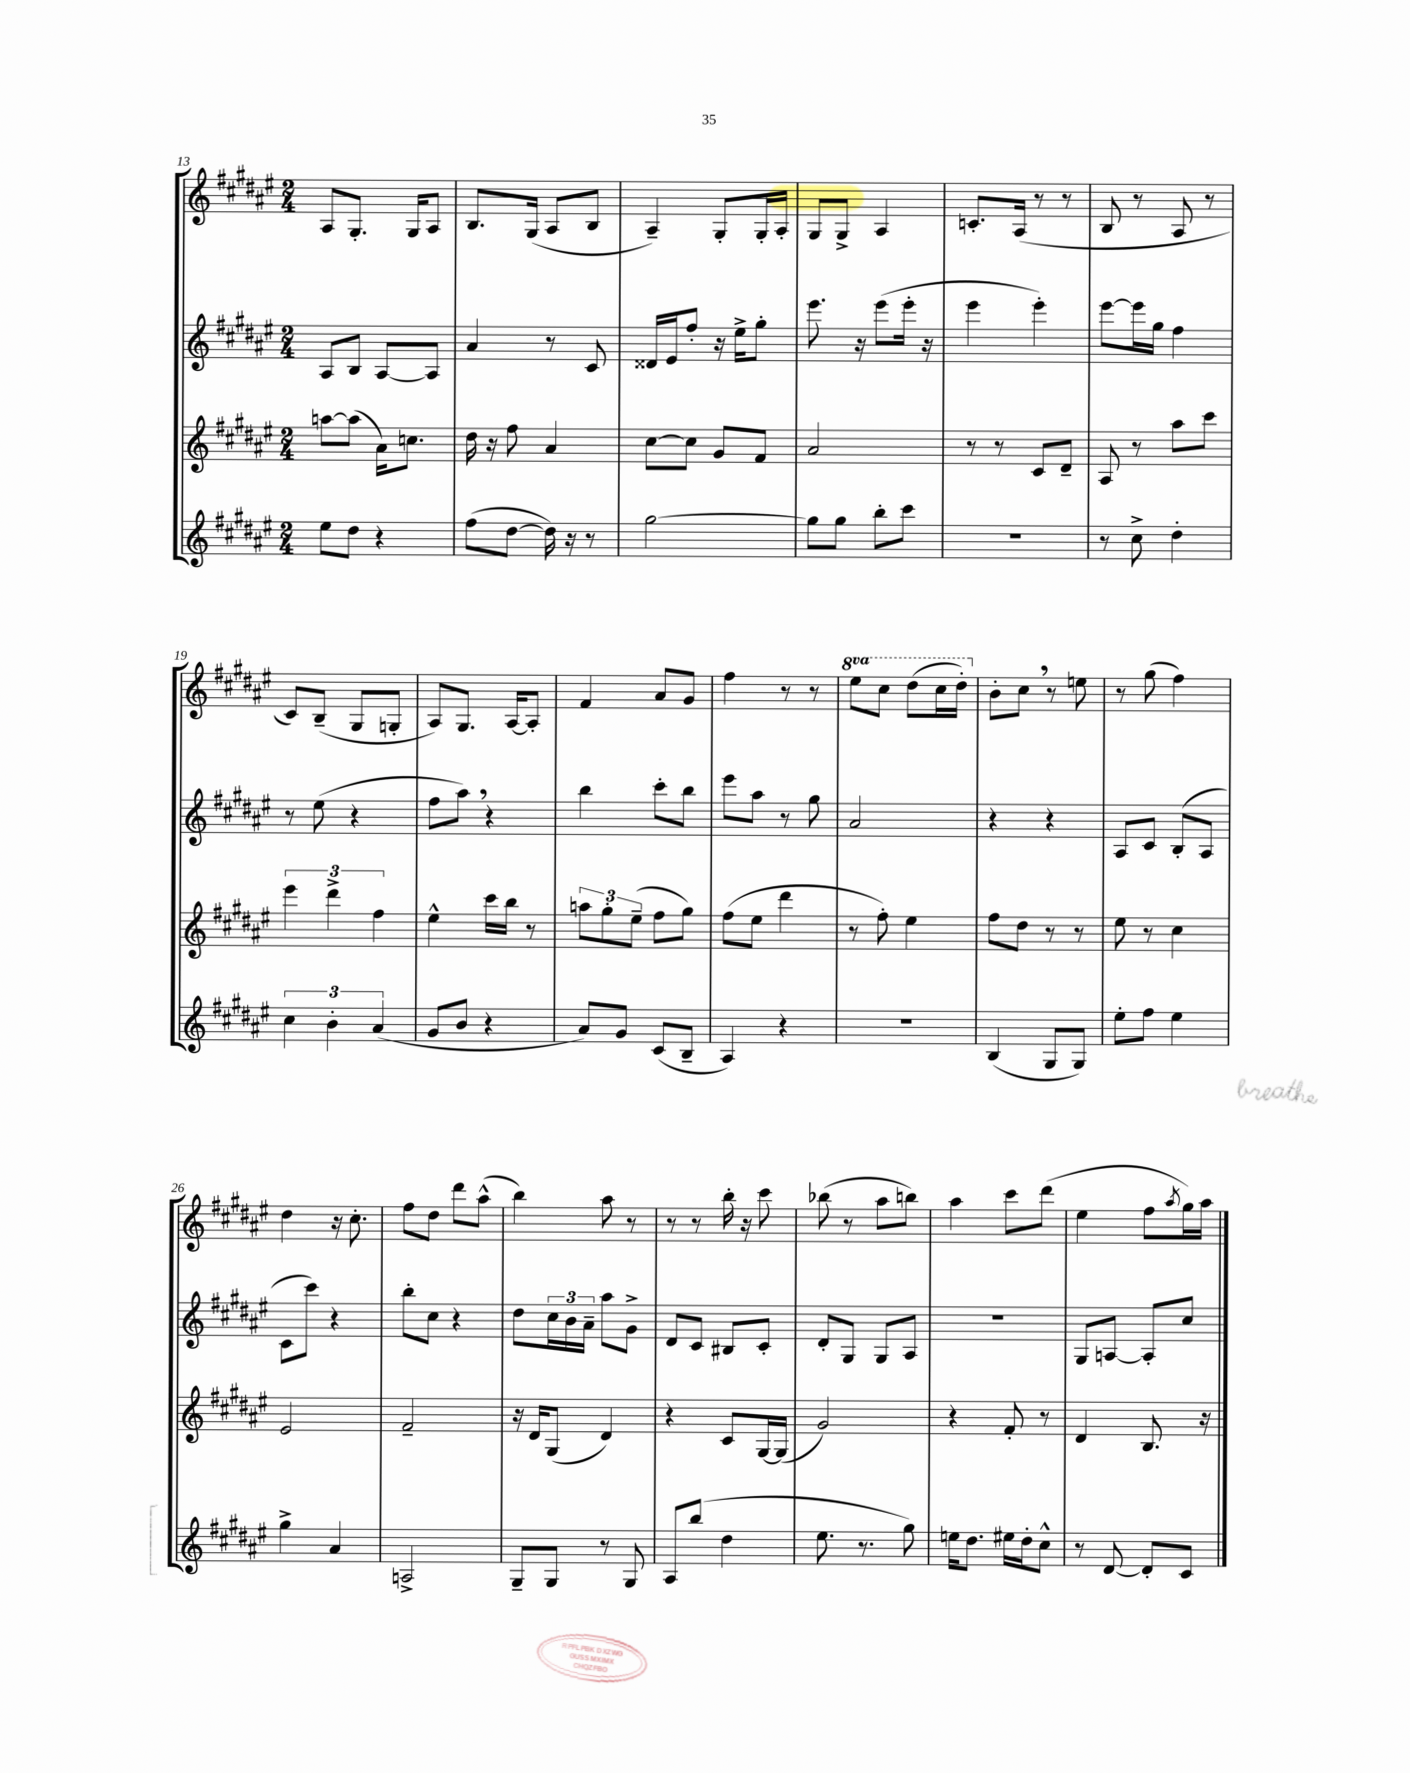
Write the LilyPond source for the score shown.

<<
\new StaffGroup <<
\new Staff = "s0" {
    \clef treble \key fis \major \numericTimeSignature \time 2/4 \set Staff.ottavationMarkups = #ottavation-simple-ordinals
    ais8 gis8.-. gis16 ais8 |
    b8. gis16( ais8 b8 |
    ais4--) gis8-. gis16-. ais16-. |
    gis8 gis8-> ais4 |
    c'8.-. ais16( r8 r8 |
    b8 r8 ais8 r8 |
    cis'8) b8--( gis8 g8-. |
    ais8) gis8. ais16~ ais8-. |
    fis'4 ais'8 gis'8 |
    fis''4 r8 r8 |
    \ottava #1 eis'''8 cis'''8 dis'''8( cis'''16 dis'''16-.) \ottava #0 |
    b'8-. cis''8 \breathe r8 e''8 |
    r8 gis''8( fis''4) |
    dis''4 r16 cis''8.-. |
    fis''8 dis''8 dis'''8 ais''8-^( |
    b''4) ais''8 r8 |
    r8 r8 b''16-. r16 cis'''8 |
    bes''8( r8 ais''8 b''8) |
    ais''4 cis'''8 dis'''8( |
    eis''4 fis''8 \acciaccatura { ais''8 } gis''16) ais''16 \bar "|." |
}
\new Staff = "s1" {
    \clef treble \key fis \major \numericTimeSignature \time 2/4
    ais8 b8 ais8~ ais8 |
    ais'4 r8 cis'8 |
    disis'16 eis'16 fis''8-. r16 eis''16-> gis''8-. |
    eis'''8. r16 eis'''8( eis'''16-. r16 |
    eis'''4 eis'''4-.) |
    eis'''8~ eis'''16 gis''16 fis''4 |
    r8 eis''8( r4 |
    fis''8 ais''8) \breathe r4 |
    b''4 cis'''8-. b''8 |
    eis'''8 ais''8 r8 gis''8 |
    ais'2 |
    r4 r4 |
    ais8 cis'8 b8-.( ais8 |
    cis'8 cis'''8) r4 |
    b''8-. cis''8 r4 |
    dis''8 \tuplet 3/2 { cis''16 b'16 ais'16-- } ais''8 gis'8-> |
    dis'8 cis'8 bis8 cis'8-. |
    dis'8-. gis8 gis8 ais8 |
    r2 |
    gis8 a8~ a8-. cis''8 \bar "|." |
}
\new Staff = "s2" {
    \clef treble \key fis \major \numericTimeSignature \time 2/4
    a''8~ a''8( ais'16) c''8. |
    dis''16 r16 fis''8 ais'4 |
    cis''8~ cis''8 gis'8 fis'8 |
    ais'2 |
    r8 r8 cis'8 dis'8-- |
    ais8 r8 ais''8 cis'''8 |
    \tuplet 3/2 { eis'''4 dis'''4-> fis''4 } |
    eis''4-^ cis'''16 b''16 r8 |
    \tuplet 3/2 { a''8 gis''8-. eis''8--( } fis''8 gis''8) |
    fis''8( eis''8 dis'''4 |
    r8 fis''8-.) eis''4 |
    fis''8 dis''8 r8 r8 |
    eis''8 r8 cis''4 |
    eis'2 |
    fis'2-- |
    r16 dis'16 gis8( dis'4) |
    r4 cis'8 gis16~ gis16( |
    gis'2) |
    r4 fis'8-. r8 |
    dis'4 b8. r16 \bar "|." |
}
\new Staff = "s3" {
    \clef treble \key fis \major \numericTimeSignature \time 2/4
    eis''8 dis''8 r4 |
    fis''8( dis''8~ dis''16) r16 r8 |
    gis''2~ |
    gis''8 gis''8 b''8-. cis'''8 |
    r2 |
    r8 cis''8-> dis''4-. |
    \tuplet 3/2 { cis''4 b'4-. ais'4( } |
    gis'8 b'8 r4 |
    ais'8) gis'8 cis'8( b8-- |
    ais4) r4 |
    r2 |
    b4( gis8 gis8) |
    eis''8-. fis''8 eis''4 |
    gis''4-> ais'4 |
    a2-> |
    gis8-- gis8 r8 gis8 |
    ais8 b''8( dis''4 |
    eis''8. r8. gis''8) |
    e''16 dis''8. eis''16 dis''16-. cis''8-^ |
    r8 dis'8~ dis'8-. cis'8 \bar "|." |
}
>>
>>
\layout { \context { \Score currentBarNumber = #13 } }
